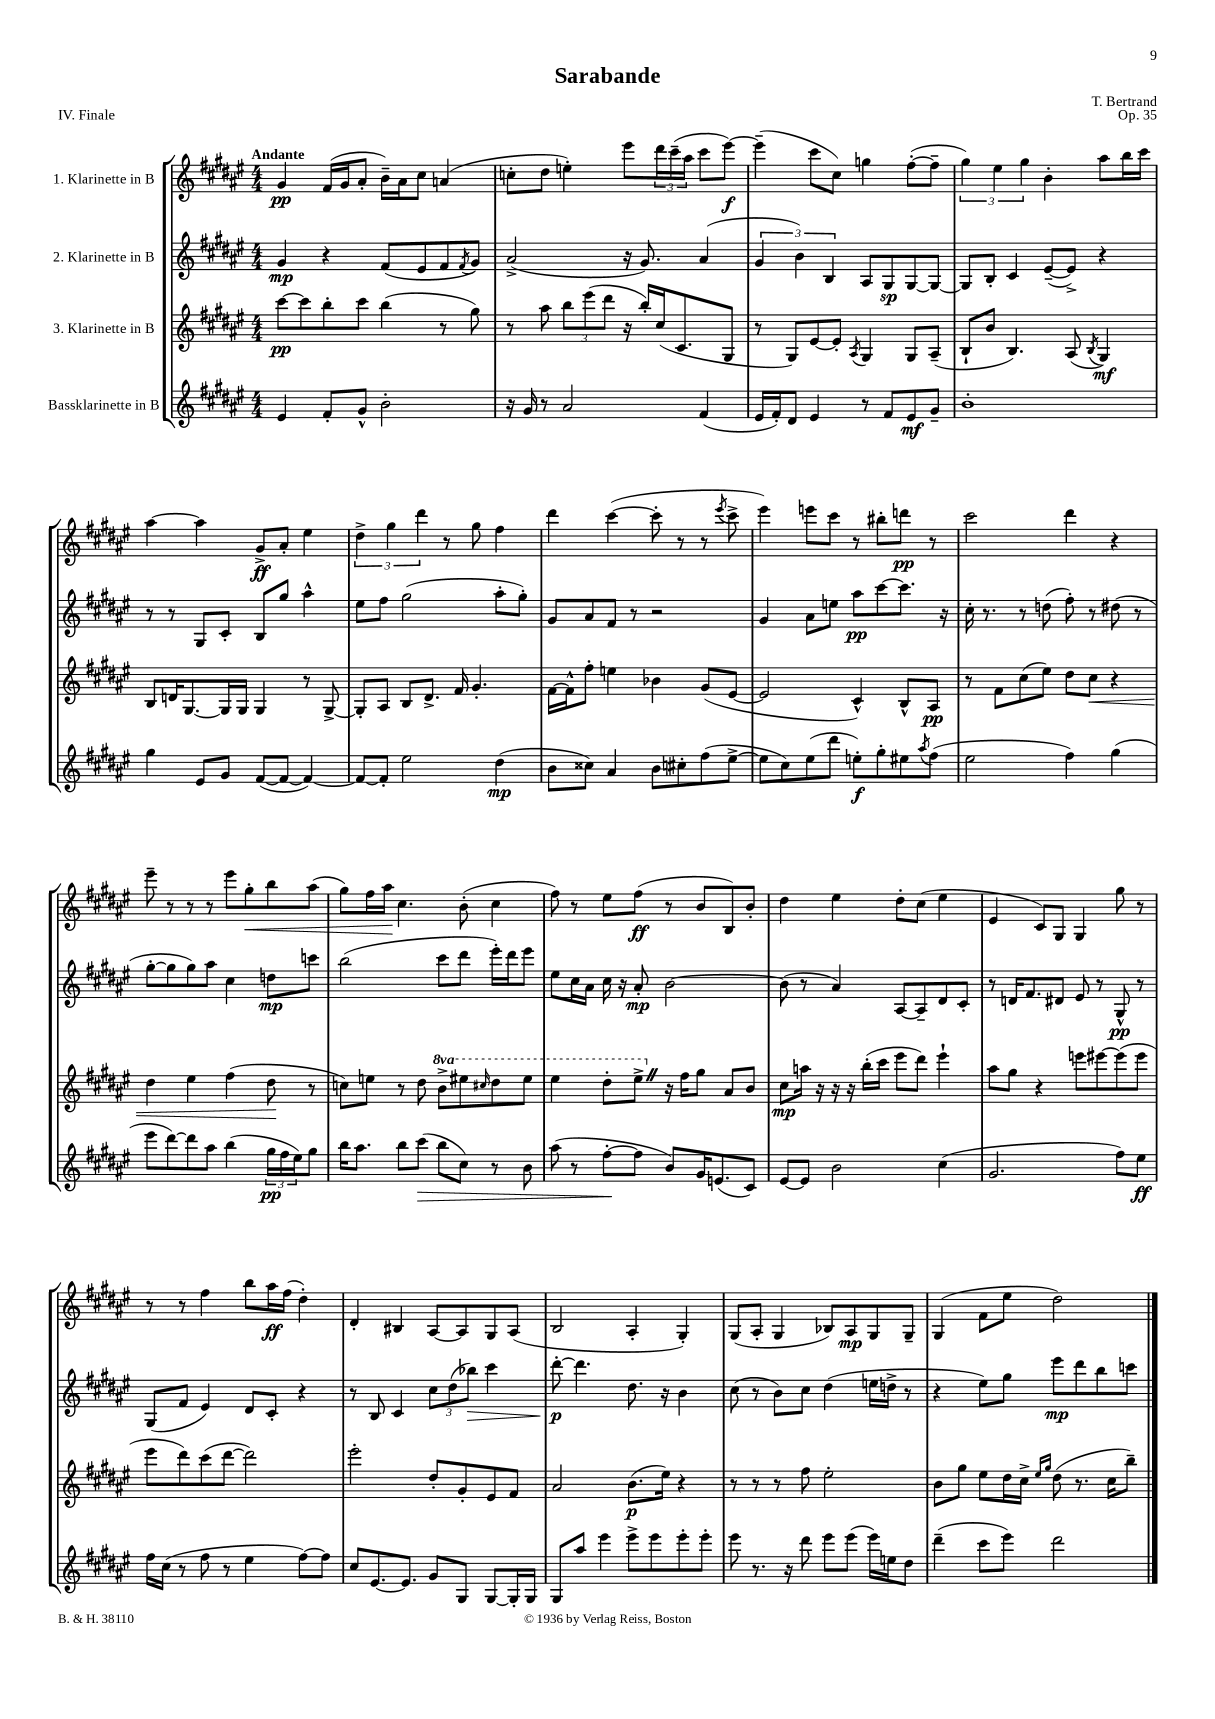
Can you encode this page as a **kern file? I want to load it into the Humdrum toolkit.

**kern	**kern	**kern	**kern
*staff4	*staff3	*staff2	*staff1
*clefG2	*clefG2	*clefG2	*clefG2
*k[f#c#g#d#a#e#]	*k[f#c#g#d#a#e#]	*k[f#c#g#d#a#e#]	*k[f#c#g#d#a#e#]
*M4/4	*M4/4	*M4/4	*M4/4
4e#	[8ccc#	4g#	4g#
.	8ccc#]	.	.
8f#'	8bb'	4r	(16f#
.	.	.	16g#
8g#^^	8ccc#	.	8a#'
2b'	(4bb	(8f#	16b~)
.	.	.	16a#
.	.	8e#	8cc#
.	8r	8f#	(4a
.	.	8qf#	.
.	8gg#)	8g#)	.
=	=	=	=
16r	8r	(2a#^	8cc'
16g#	.	.	.
8r	8aa#	.	8dd#
2a#	12bb	.	4ee')
.	(12eee#	.	.
.	12ddd#	.	.
.	16r	16r	8eee#
.	16bb')	8.g#)	.
.	(16cc#	.	24ddd#
.	.	.	(24ccc#~
.	8.c#	.	.
.	.	.	24aa#
(4f#	.	(4a#	8ccc#
.	8G#	.	[8eee#)
=	=	=	=
16e#	8r	6g#	(4eee#~]
16f#')	.	.	.
8d#	8G#)	.	.
.	.	6b)	.
4e#	[8e#	.	8ccc#
.	.	6B	.
.	8e#']	.	8cc#)
.	8qA#	.	.
8r	4G#	8A#	4gg
8f#	.	8G#	.
8e#	8G#	[8G#	([8ff#'
8g#~	(8A#~	8G#_	8ff#~]
=	=	=	=
1b'	8B`	8G#]	6gg#)
.	8b	8B'	.
.	.	.	6ee#
.	4.B)	4c#	.
.	.	.	6gg#
.	.	([8e#~	4b'
.	(8A#	8e#^])	.
.	8qB	.	.
.	4G#)	4r	8aa#
.	.	.	16bb
.	.	.	16ccc#
=	=	=	=
4gg#	8B	8r	[4aa#
.	16d	8r	.
.	[8.G#	.	.
8e#	.	8G#	4aa#]
8g#	16G#]	8c#'	.
.	16G#	.	.
([8f#	4G#	8B	8g#^
8f#_	.	8gg#	8a#'
4f#_)	8r	4aa#^^	4ee#
.	[8G#^	.	.
=	=	=	=
8f#_	8G#']	8ee#	6dd#^
8f#']	8A#	8ff#	.
.	.	.	6gg#
2ee#	8B	(2gg#	.
.	.	.	6ddd#
.	8.d#^	.	.
.	.	.	8r
.	16f#	.	.
.	4.g#'	.	8gg#
(4dd#	.	8aa#'	4ff#
.	.	8gg#')	.
=	=	=	=
8b	[16f#	8g#	4ddd#
.	16f#^^]	.	.
8cc##)	8ff#'	8a#	.
4a#	4ee	8f#	([4ccc#
.	.	8r	.
8b	4b-	2r	8ccc#']
8cc#'	.	.	8r
(8ff#	(8g#	.	8r
.	.	.	8qeee#
[8ee#^	[8e#	.	8ccc#^
=	=	=	=
8ee#]	2e#]	4g#	4eee#)
8cc#)	.	.	.
(8ee#	.	8a#	8eee
8ddd#	.	8ee	8ccc#
8ee')	4c#^^)	8aa#	8r
8gg#'	.	[8ccc#	8bb#'
8ee#	8B^^	8.ccc#]	8ddd
8qaa#	.	.	.
(8ff#	8A#	.	8r
.	.	16r	.
=	=	=	=
2ee#	8r	16cc#'	2ccc#
.	.	8.r	.
.	8f#	.	.
.	(8cc#	8r	.
.	8ee#)	(8dd	.
4ff#)	8dd#	8ff#')	4ddd#
.	8cc#	8r	.
(4gg#	4r	(8dd#	4r
.	.	8r	.
=	=	=	=
8eee#	4dd#	[8gg#'	8eee#~
[8ddd#)	.	8gg#]	8r
8ddd#]	4ee#	8gg#)	8r
8aa#	.	8aa#	8r
(4bb	(4ff#	4cc#	8eee#
.	.	.	8gg#'
24gg#	8dd#	8dd	8bb
24ff#	.	.	.
24ee#)	.	.	.
8gg#	8r	8ccc	(8aa#
=	=	=	=
16bb	8cc)	(2bb	8gg#)
8.aa#	.	.	.
.	8ee	.	16ff#
.	.	.	16aa#
8bb	8r	.	4.cc#
(8ccc#	8dd#	.	.
8bb	8bb^	8ccc#	.
8cc#)	8eee#	8ddd#	(8b'
.	16qqccc#	.	.
8r	8ddd#	16eee#')	4cc#
.	.	16ddd#	.
8b	8eee#	8eee#	.
=	=	=	=
(8aa#	4eee#	8ee#	8ff#)
8r	.	16cc#	8r
.	.	16a#	.
[8ff#'	8ddd#'	16cc#	8ee#
.	.	16r	.
8ff#]	8eee#^	8a#'	(8ff#
8b)	16r	[2b	8r
.	16ff#	.	.
16g#	8gg#	.	8b
(8.e	.	.	.
.	8a#	.	8B)
8c#)	8b	.	8b'
=	=	=	=
[8e#	8cc#	(8b]	4dd#
8e#]	16aa	8r	.
.	16r	.	.
2b	16r	4a#)	4ee#
.	16r	.	.
.	(16bb'	.	.
.	16ccc#	.	.
.	8eee#	[8A#	8dd#'
.	8ddd#)	8A#~]	(8cc#
(4cc#	4eee#`	8d#	4ee#
.	.	8c#'	.
=	=	=	=
2.g#	8aa#	8r	4e#
.	8gg#	16d	.
.	.	8.f#	.
.	4r	.	8c#)
.	.	8d#	8G#
.	8eee	8e#	4G#
.	[8eee#	8r	.
8ff#)	(8eee#]	8G#^^	8gg#
8ee#	8eee#	8r	8r
=	=	=	=
16ff#	8eee#	(8G#	8r
(16cc#	.	.	.
8r	8ddd#)	8f#	8r
8ff#	(8ccc#	4e#)	4ff#
8r	[8ddd#	.	.
4ee#	2ddd#])	8d#	8bb
.	.	8c#'	16aa#
.	.	.	(16ff#
[8ff#)	.	4r	4dd#')
8ff#]	.	.	.
=	=	=	=
8cc#	2eee#'	8r	4d#'
[8.e#	.	8B	.
.	.	4c#	4B#
8.e#]	.	.	.
8g#	8dd#'	12cc#	[8A#
.	.	(12dd#	.
8G#	8g#'	.	8A#]
.	.	12bb-)	.
[8G#	8e#	4ccc#	8G#
16G#']	8f#	.	(8A#
16G#	.	.	.
=	=	=	=
8G#	2a#	[8ddd#'	2B
8aa#	.	4.ddd#]	.
4eee#	.	.	.
8eee#^	(8.b	8.dd#	4A#'
8eee#	.	.	.
.	16ee#)	16r	.
8eee#'	4r	4b	4G#')
8eee#'	.	.	.
=	=	=	=
8eee#	8r	(8cc#	(8G#
8.r	8r	8r	8A#'
.	8r	8b)	4G#
16r	.	.	.
8ddd#	8ff#	8cc#	.
8eee#	2ee#'	(4dd#	8B-)
(8eee#	.	.	8A#
16eee#)	.	16ee	8G#
16ee	.	16dd^	.
8dd#	.	8r	8G#~
=	=	=	=
(4ddd#~	8b	4r	(4G#
.	8gg#	.	.
8ccc#	8ee#	8ee#)	8f#
8eee#)	16dd#	8gg#	8ee#
.	16cc#^	.	.
.	16qqee#	.	.
.	16qqgg#	.	.
2ddd#	(8dd#	8eee#	2dd#)
.	8.r	8ddd#	.
.	.	8bb	.
.	16cc#	.	.
.	8bb~)	8ccc	.
==	==	==	==
*-	*-	*-	*-
